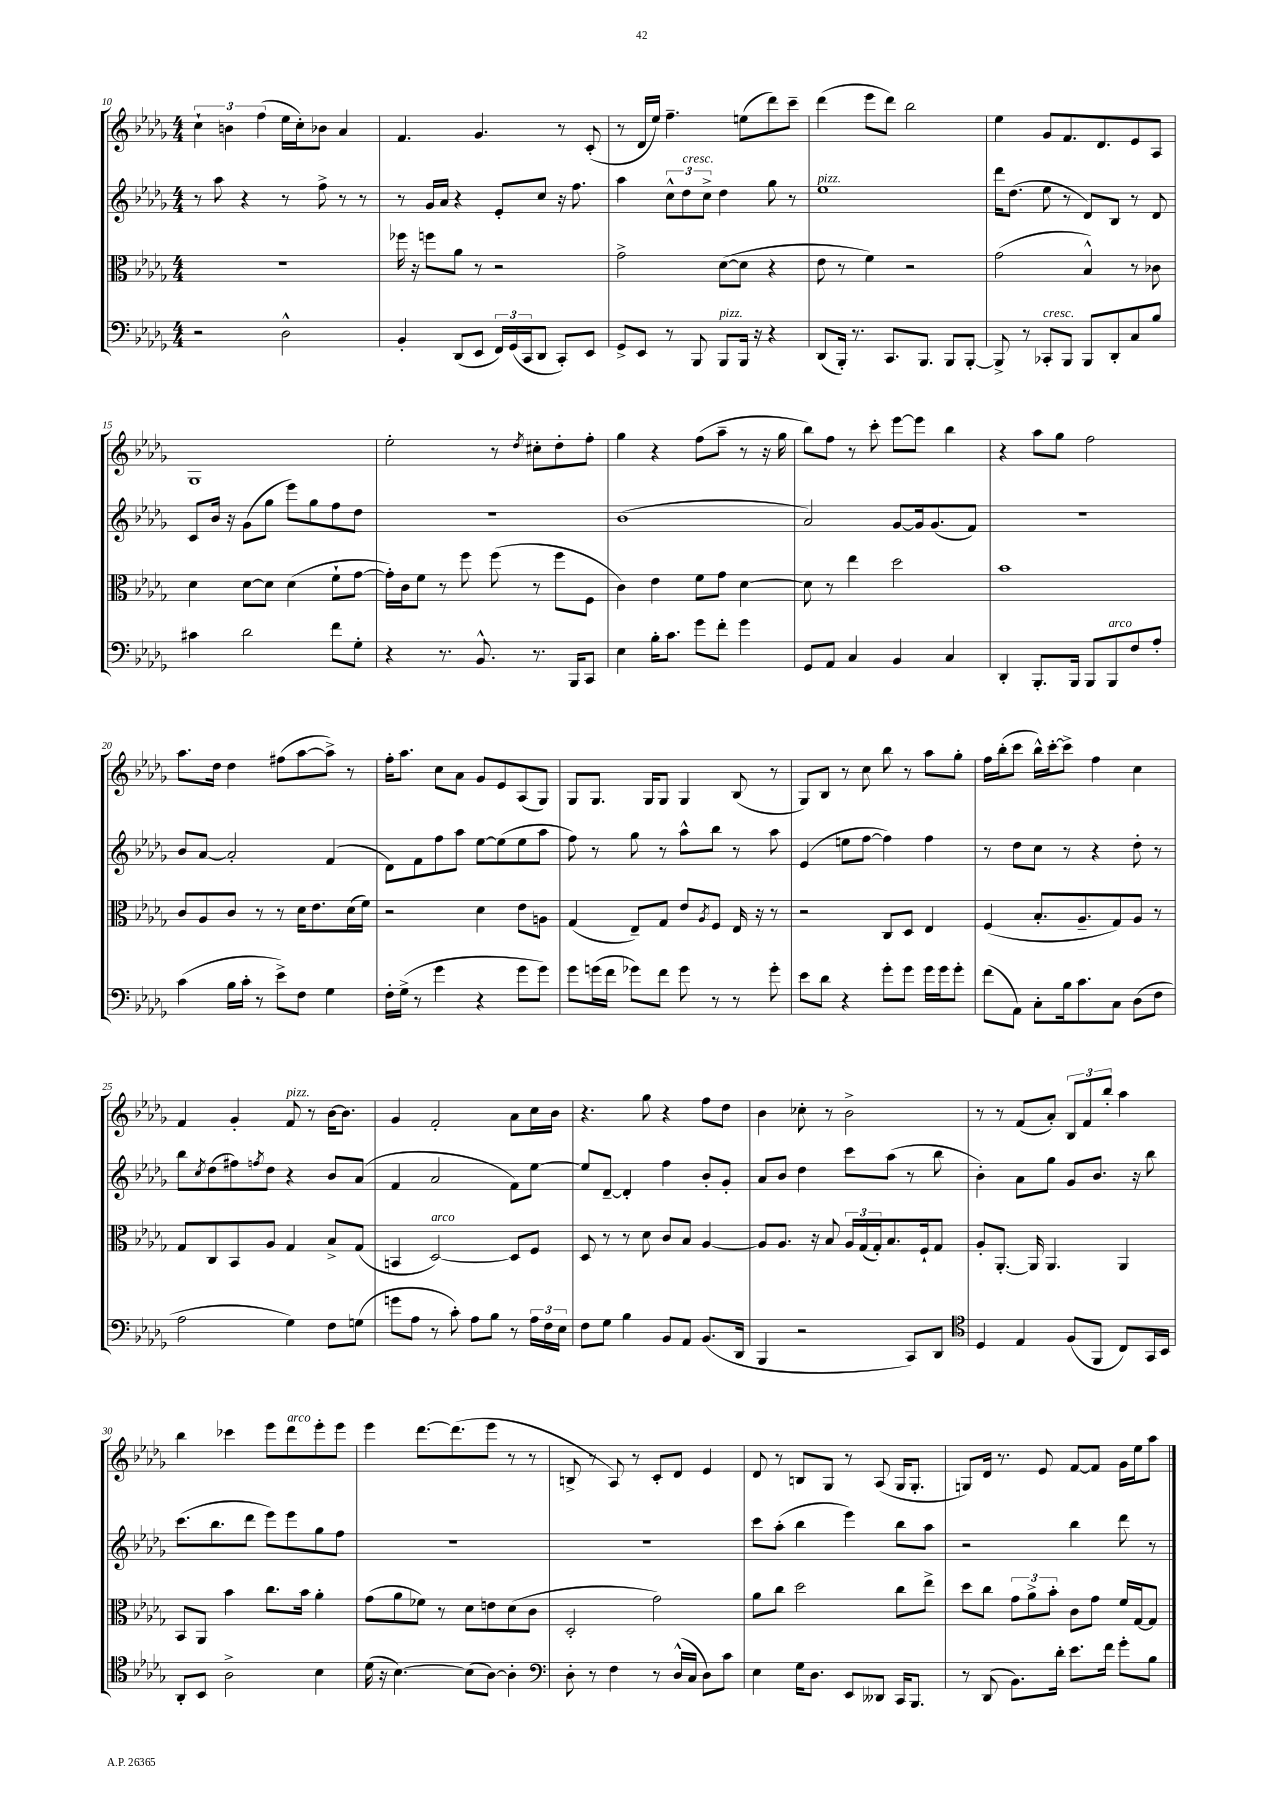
<<
\new StaffGroup <<
\new Staff = "s0" {
    \clef treble \key des \major \numericTimeSignature \time 4/4
    \tuplet 3/2 { c''4-! b'4 f''4( } ees''16 c''16-.) bes'8 aes'4 |
    f'4. ges'4. r8 c'8-.( |
    r8 des'16 ees''16) f''4.-- e''8( des'''8) c'''8-- |
    des'''4( ees'''8 des'''8) bes''2 |
    ees''4 ges'8 f'8. des'8. ees'8 aes8 |
    ges1 |
    ees''2-. r8 \acciaccatura { des''8 } cis''8-. des''8-. f''8-. |
    ges''4 r4 f''8( aes''8-- r8 r16 ges''16 |
    bes''8) f''8 r8 c'''8-. ees'''8~ ees'''8 bes''4 |
    r4 aes''8 ges''8 f''2 |
    aes''8. des''16 des''4 fis''8( aes''8~ aes''8->) r8 |
    f''16-. aes''8. c''8 aes'8 ges'8 ees'8 aes8( ges8) |
    ges8 ges8. ges16 ges8 ges4 bes8( r8 |
    ges8) bes8 r8 c''8 bes''8 r8 aes''8 ges''8-. |
    f''16 bes''16-.( c'''8 bes''16-^) c'''16~-. c'''8-> f''4 c''4 |
    f'4 ges'4-. f'8^\markup { \italic "pizz." } r8 bes'16~ bes'8. |
    ges'4 f'2-. aes'8 c''16 bes'16 |
    r4. ges''8 r4 f''8 des''8 |
    bes'4 ces''8-. r8 bes'2-> |
    r8 r8 f'8( aes'8-.) \tuplet 3/2 { bes8 f'8 bes''8-. } aes''4 |
    bes''4 ces'''4 ees'''8 des'''8^\markup { \italic "arco" } ees'''8-. ees'''8 |
    ees'''4 des'''8.~ des'''8.( ees'''8 r8 r8 |
    b8-> r8 aes8) r8 c'8-. des'8 ees'4 |
    des'8 r8 b8 ges8 r8 aes8( ges16 ges8.-. |
    g8) des'16 r8. ees'8 f'8~ f'8 ges'16 ees''16 aes''8 \bar "|." |
}
\new Staff = "s1" {
    \clef treble \key des \major \numericTimeSignature \time 4/4
    r8 aes''8 r4 r8 f''8-> r8 r8 |
    r8 ges'16 aes'16 r4 ees'8-. c''8 r16 f''8. |
    aes''4 \tuplet 3/2 { c''8-^ des''8^\markup { \italic "cresc." } c''8-> } des''4 ges''8 r8 |
    ees''1^\markup { \italic "pizz." } |
    des'''16 des''8.( ees''8 r8 des'8) bes8 r8 des'8 |
    c'8 bes'16 r16 ges'8( ges''8 ees'''8) ges''8 f''8 des''8 |
    r1 |
    bes'1( |
    aes'2) ges'8~ ges'16 ges'8.( f'8) |
    R1 |
    bes'8 aes'8~ aes'2-. f'4( |
    des'8) f'8 f''8 aes''8 ees''8~ ees''8( ees''8 aes''8 |
    f''8) r8 ges''8 r8 aes''8-^ bes''8 r8 aes''8 |
    ees'4( e''8 f''8~ f''4) f''4 |
    r8 des''8 c''8 r8 r4 des''8-. r8 |
    bes''8 \acciaccatura { c''8 } des''8( fis''8) \acciaccatura { f''8 } des''8 r4 bes'8 aes'8( |
    f'4 aes'2 f'8) ees''8~ |
    ees''8 des'8~-- des'4-. f''4 bes'8-. ges'8-. |
    aes'8 bes'8 des''4 c'''8 aes''8( r8 bes''8 |
    bes'4-.) aes'8 ges''8 ges'8 bes'8. r16 bes''8 |
    c'''8.( bes''8. des'''8 ees'''8) ees'''8 ges''8 f''8 |
    R1 |
    R1 |
    c'''8 aes''8-.( bes''4 ees'''4) bes''8 aes''8 |
    r2 bes''4 des'''8 r8 \bar "|." |
}
\new Staff = "s2" {
    \clef alto \key des \major \numericTimeSignature \time 4/4
    R1 |
    fes''16 r16 f''8 aes'8 r8 r2 |
    ges'2-> des'8~( des'8 r4 |
    ees'8 r8 f'4) r2 |
    ges'2( bes4-^) r8 ces'8 |
    des'4 des'8~ des'8 des'4( f'8-! ges'8~ |
    ges'16-.) c'16 f'8 r8 f''8 f''8( r8 f''8 f8 |
    c'4) ees'4 f'8 ges'8 des'4~ |
    des'8 r8 ees''4 des''2 |
    bes'1 |
    c'8 aes8 c'8 r8 r8 des'16 ees'8. des'16( f'16) |
    r2 des'4 ees'8 a8 |
    ges4( ees8--) ges8 ees'8 \acciaccatura { aes8 } f8 ees16 r16 r8 |
    r2 c8 des8 ees4 |
    f4( bes8.-. aes8.-- ges8) aes8 r8 |
    ges8 c8 bes,8 aes8 ges4 bes8-> ges8( |
    b,4 des2~^\markup { \italic "arco" }) des8 f8 |
    des8 r8 r8 des'8 c'8 bes8 aes4~ |
    aes8 aes8. r16 bes8 \tuplet 3/2 { aes16 ges16( ges16-.) } bes8. f16-! ges8 |
    aes8-. aes,8.~-. aes,16 aes,4. aes,4 |
    bes,8 aes,8 bes'4 c''8. bes'16 aes'4-. |
    ges'8( aes'8 fes'8) r8 des'8 e'8 des'8( c'8 |
    des2-. ges'2) |
    aes'8 c''8 des''2 c''8 ees''8-> |
    des''8 c''8 \tuplet 3/2 { ges'8 aes'8-> bes'8-. } c'8 ges'8 f'16 ges16~ ges8 \bar "|." |
}
\new Staff = "s3" {
    \clef bass \key des \major \numericTimeSignature \time 4/4
    r2 des2-^ |
    bes,4-. des,8( ees,8 \tuplet 3/2 { f,16) ges,16( c,16 } des,8 c,8-.) ees,8 |
    ges,8-> ees,8 r8 bes,,8 bes,,8^\markup { \italic "pizz." } bes,,16 r16 r4 |
    des,8( bes,,16-.) r8. c,8. bes,,8. bes,,8 bes,,8~-. |
    bes,,8-> r8 ces,8-.^\markup { \italic "cresc." } bes,,8 bes,,8 des,8-. c8 bes8 |
    cis'4 des'2 f'8 ges8-. |
    r4 r8. bes,8.-^ r8. bes,,16 c,8 |
    ees4 bes16-. c'8. ges'8 f'8-. ges'4 |
    ges,8 aes,8 c4 bes,4 c4 |
    des,4-. bes,,8.-. bes,,16 bes,,8 bes,,8^\markup { \italic "arco" } f8 aes8-. |
    c'4( bes16 c'16-. r8 ees'8->) f8 ges4 |
    f16-. ges16->( r8 ges'4 r4 ges'8 ges'8) |
    ges'8 g'16( f'16 ges'8) f'8 ges'8 r8 r8 ges'8-. |
    ees'8 des'8 r4 ges'8-. ges'8 ges'16 ges'16 ges'8-. |
    f'8( aes,8) c8-. bes16 c'8. c8 des8( f8 |
    aes2 ges4) f8 g8( |
    g'8 aes8 r8 c'8-.) aes8 bes8 r8 \tuplet 3/2 { aes16 f16 ees16 } |
    f8 ges8 bes4 bes,8 aes,8 bes,8.( des,16 |
    bes,,4 r2 c,8) des,8 |
    \clef tenor des4 ees4 f8( f,8 c8) ges,16 bes,16 |
    aes,8-. bes,8 aes2-> bes4 |
    des'16( r16 bes4.~) bes8( aes8~) aes4-. |
    \clef bass des8-. r8 f4 r8 des16-^( c16 des8) c'8 |
    ees4 ges16 des8. ees,8 deses,8 c,16 bes,,8. |
    r8 des,8( bes,8.) des'16-. ees'8. f'16 ges'8-. bes8 \bar "|." |
}
>>
>>
\layout { \context { \Score currentBarNumber = #10 } }
